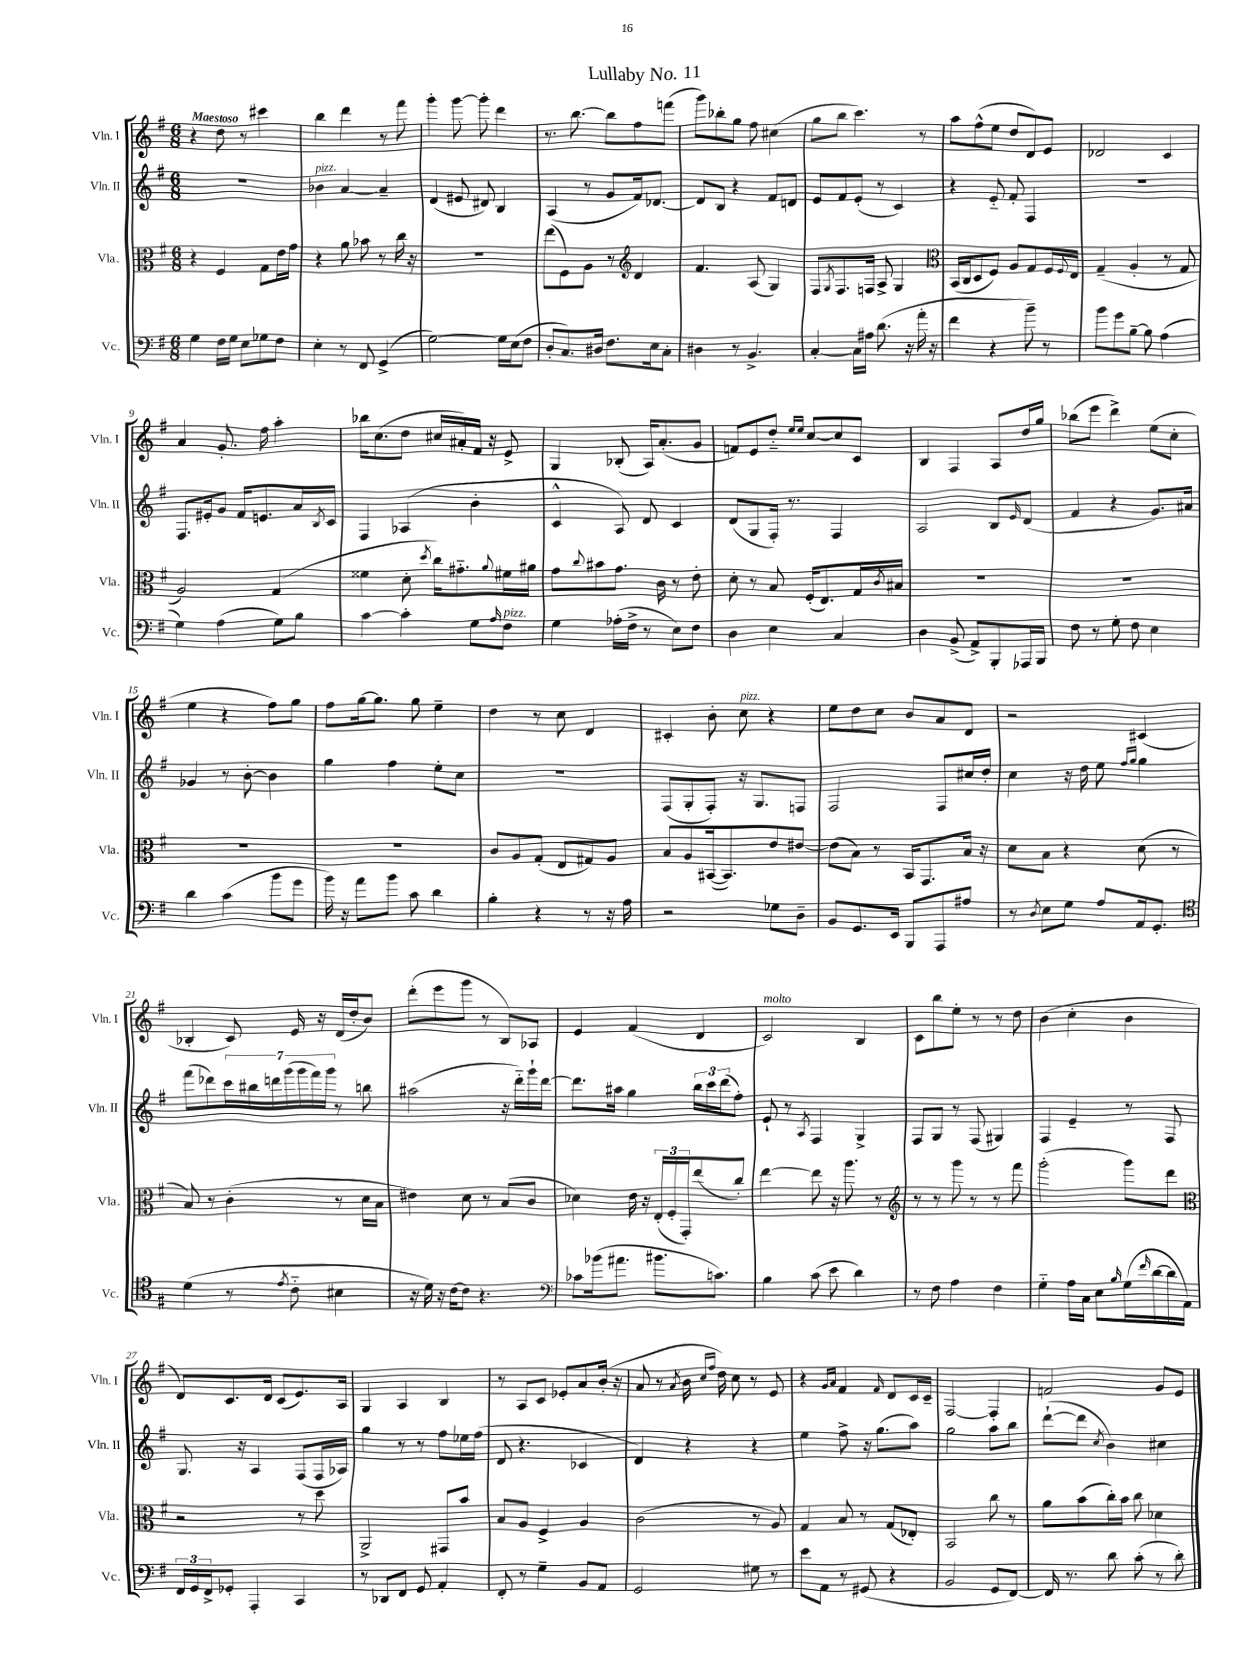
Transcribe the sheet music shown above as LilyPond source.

\header { title = "Lullaby No. 11" }
<<
\new StaffGroup <<
\new Staff = "s0" \with { instrumentName = "Vln. I" shortInstrumentName = "Vln. I" } {
    \clef treble \key g \major \numericTimeSignature \time 6/8 \tempo "Maestoso"
    r4 d''8 r8 cis'''4 |
    b''4 d'''4 r8 fis'''8 |
    g'''4-. g'''8~ g'''8-. d'''4 |
    r8. b''8.~ b''8 fis''8 f'''8( |
    g'''8) bes''8-. g''8 fis''8 cis''4( |
    g''8 b''8 c'''4.) r8 |
    a''8 fis''8-^( e''8 d''8 d'8) e'8 |
    des'2 c'4 |
    a'4 g'8.-. fis''16 a''4-. |
    bes''16 c''8.( d''8 cis''16 ais'16-.) fis'16 r16 e'8-> |
    g4 bes8-.( a16) a'8.-.( g'8 |
    f'8) e'8 d''8-_ \grace { e''16 e''16 } c''8~ c''8 c'8 |
    b4 fis4 a8 d''16 g''16 |
    bes''8( e'''8 d'''4->) e''8( c''8-. |
    e''4 r4 fis''8) g''8 |
    fis''8 g''16~ g''8. g''8 e''4-- |
    d''4 r8 c''8 d'4 |
    cis'4-. b'8-. c''8^\markup { \italic "pizz." } r4 |
    e''8 d''8 c''8 b'8 a'8 d'8 |
    r2 cis'4( |
    bes4-. c'8) e'16 r16 d'16( d''16-. b'8) |
    d'''8-.( e'''8 g'''8 r8 b8) aes8 |
    e'4 fis'4( d'4 |
    c'2^\markup { \italic "molto" }) b4 |
    c'8 b''8 e''8-. r8 r8 d''8 |
    b'4( c''4-. b'4 |
    d'8) c'8. d'16 c'8( e'8.) a16 |
    g4 a4 b4 |
    r8 a8 c'8 ees'8-. a'8 b'16-.( r16 |
    a'8 r8 \acciaccatura { a'8 } b'16 \grace { c''16 fis''16 } d''16) c''8 r8 e'8 |
    r4 \grace { g'16 a'16 } fis'4 \grace { fis'16 } d'8 c'16 c'16-- |
    fis2~ fis4-. |
    f'2 g'8 e'8 \bar "|." |
}
\new Staff = "s1" \with { instrumentName = "Vln. II" shortInstrumentName = "Vln. II" } {
    \clef treble \key g \major \numericTimeSignature \time 6/8
    r2. |
    bes'4^\markup { \italic "pizz." } a'4~ a'4-- |
    d'4( eis'8 dis'8) b4 |
    a4( r8 g'8 fis'16) des'8.~ |
    des'8 b8 r4 fis'8 d'8 |
    e'8 fis'8 e'8-.( r8 c'4) |
    r4 e'8-_ fis'8-. fis4 |
    R2. |
    fis8. eis'16-. g'8 fis'16 e'8. a'16 \acciaccatura { b8 } c'16 |
    fis4 aes4( b'4-. |
    c'4-^ a8) d'8 c'4 |
    d'8( g8 fis16-.) r8. fis4 |
    a2 b8 \grace { e'16 } d'8( |
    fis'4 r4 g'8.) ais'16 |
    ges'4 r8 b'8~-. b'4 |
    g''4 fis''4 e''8-. c''8 |
    R2. |
    fis8( g8-. fis8-.) r16 g8. f8 |
    fis2 fis8 cis''16 d''16-. |
    c''4 r16 d''16 e''8 \grace { fis''16 g''16 } g''4 |
    fis'''8( des'''8) \tuplet 7/4 { c'''16 bis''16 d'''16 g'''16( g'''16 fis'''16) g'''16 } r8 b''8 |
    ais''2( r16 d'''16-_) g'''16-! d'''16~ |
    d'''8. ais''16 g''4 \tuplet 3/2 { b''16 c'''16 d'''16( } fis''8-.) |
    e'8-! r8 \acciaccatura { a8 } fis4 g4-> |
    fis8 g8 r8 fis8( gis4) |
    fis4 e'4-- r8 fis8 |
    g8. r16 a4 fis8( fis16 aes16) |
    g''4 r8 r8 fis''8 ees''16 fis''16( |
    d'8 r4. ces'4 |
    d'4) r4 r4 |
    e''4 fis''8-> r16 g''8.( a''8) |
    g''2 a''8 b''8 |
    d'''8~-!( d'''8 \acciaccatura { c''8 } b'4) cis''4 \bar "|." |
}
\new Staff = "s2" \with { instrumentName = "Vla." shortInstrumentName = "Vla." } {
    \clef alto \key g \major \numericTimeSignature \time 6/8
    r4 fis4 g8 e'16 g'16 |
    r4 a'8 bes'8 r8 c''16 r16 |
    R2. |
    e''8( fis8) a8 r8 \clef treble d'4 |
    fis'4. a8( g4) |
    fis8 \acciaccatura { g8 } fis8. f16 a8-> g4 |
    \clef alto b,16( c16 d8 fis8) a8 g8 fis16 \appoggiatura { fis8 } e16 |
    g4--( a4-. r8 g8 |
    a2) g4( |
    fisis'4 d'8-. \acciaccatura { d''8 } c''16) gis'8.-_ \appoggiatura { a'8 } fis'16 ais'16 |
    g'8 \appoggiatura { c''8 } bis'8 g'8. c'16 r8 e'8-. |
    d'8-. r8 b8 fis16-.( e8.) g16 \acciaccatura { c'8 } bis16 |
    R2. |
    R2. |
    R2. |
    R2. |
    c'8 a8 g8-.( e8 gis8) a8 |
    b8 a8 bis,16~( bis,8.) e'8 eis'8~ |
    eis'8( b8) r8 b,16 g,8. b16 r16 |
    d'8 b8 r4 d'8( r8 |
    b8) r8 c'4-.( r8 d'16 b16 |
    eis'4) d'8 r8 b8( c'8 |
    des'4) e'16 r16 \tuplet 3/2 { e16-.( fis16-. g,16-.) } e''8( c''8-.) |
    e''4~ e''8 r16 a''8. r8 |
    \clef treble r8 r8 g'''8 r8 r8 fis'''8 |
    g'''2-.( g'''8) d'''8 |
    \clef alto r2 r8 d''8 |
    a,2-> gis,8 b'8 |
    b8 a8 fis4-> a4 |
    c'2( r8 a8) |
    g4 b8 r8 g8( ees8-.) |
    b,2 c''8 r8 |
    a'8 b'8( c''16-.) b'16 c''8 des'4 \bar "|." |
}
\new Staff = "s3" \with { instrumentName = "Vc." shortInstrumentName = "Vc." } {
    \clef bass \key g \major \numericTimeSignature \time 6/8
    g4 fis16 g16 e8 ges8 fis8 |
    e4-. r8 fis,8 g,4->( |
    g2~) g16 e16( fis8 |
    d8-. c8.) dis16 fis8. e16 c8-. |
    dis4 r8 b,4.-> |
    c4~-. c16 ais16 d'8.( r16 a'16-. r16 |
    fis'4 r4 b'8--) r8 |
    b'8 g'8 b8~-- b8 a4( |
    g4) a4( g8) b8 |
    c'4~ c'4-. g8 \grace { a16 } fis8^\markup { \italic "pizz." } |
    g4 aes16-.( fis16-> r8 e8) fis8 |
    d4 e4 c4 |
    d4 b,8->( a,8->) b,,8-. aes,,16 b,,16 |
    fis8 r8 g8-. fis8 e4 |
    d'4 c'4( b'8 g'8 |
    b'16) r16 a'8 b'8 c'8 d'4 |
    b4-. r4 r8 r16 a16 |
    r2 ges8 d8-- |
    b,8 g,8. e,16 b,,8 a,,8 ais8 |
    r8 \acciaccatura { d8 } e8 g8 a8 a,16 g,8.-. |
    \clef tenor d'4( r8 \acciaccatura { e'8 } c'8-_ bis4 |
    r16 d'16) r16 c'16~ c'8 r4. |
    \clef bass ces'8 bes'16( ais'8. bis'8. c'8.) |
    b4 c'8( e'8 d'4) |
    r8 fis8 a4 fis4 |
    g4-_ a16 c16 e8 \grace { b16 } g16( \grace { fis'16 } d'16~ d'16 a,16) |
    \tuplet 3/2 { fis,16 g,16 fis,16-> } ges,8-. a,,4-. c,4 |
    r8 des,8 fis,8 g,8 a,4-. |
    fis,8-. r8 g4-- b,8 a,8 |
    g,2 gis8 r8 |
    e'8 a,8 r8 gis,8( r4 |
    b,2 g,8 fis,8~) |
    fis,16 r8. d'8 c'8-.( r8 d'8-.) \bar "|." |
}
>>
>>
